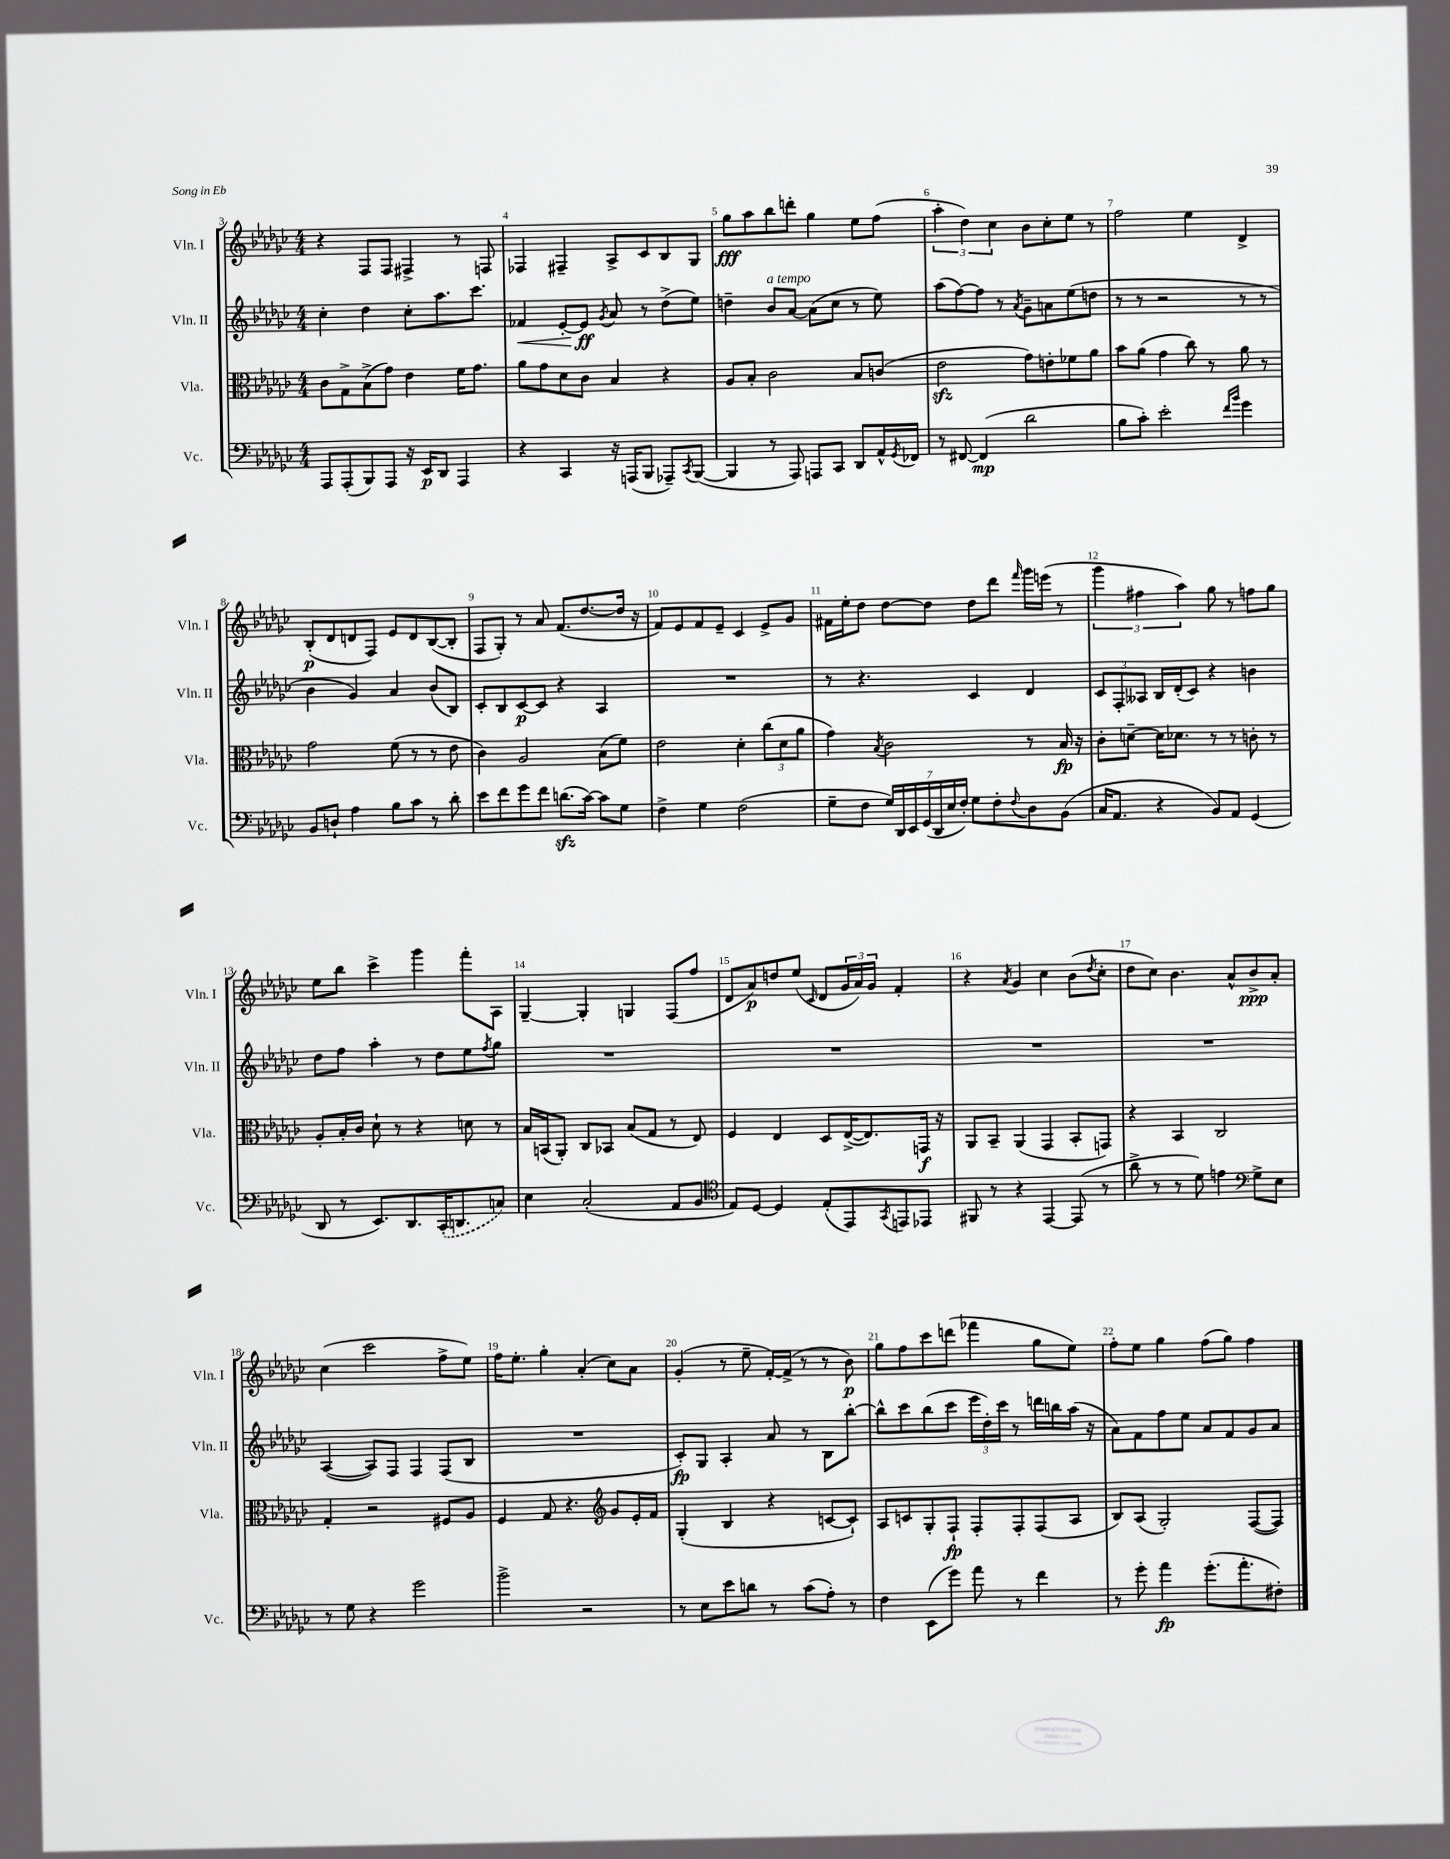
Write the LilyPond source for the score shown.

<<
\new StaffGroup <<
\new Staff = "s0" \with { instrumentName = "Vln. I" shortInstrumentName = "Vln. I" } {
    \clef treble \key ges \major \numericTimeSignature \time 4/4
    r4 f8 f8 fis4-> r8 f8 |
    fes4 fis4-- aes8-> ces'8 bes8 ges8 |
    ges''8\fff aes''8 bes''8 d'''8-. ges''4 ees''8 f''8( |
    \tuplet 3/2 { aes''4-. des''4) ces''4 } bes'8 ces''8-. ees''8 r8 |
    f''2 ees''4 des'4-> |
    bes8-.\p( des'8 d'8 f8) ees'8 d'8 bes8~( bes8-. |
    f8 ges8-.) r8 aes'8 f'8.( des''8.~ des''16 r16 |
    f'8) ees'8 f'8 ees'8-- ces'4 ees'8-> ges'8 |
    fis'16 ees''16-. des''8 des''8~ des''8 des''8 des'''8 \grace { f'''16 } ges'''16 e'''16( r8 |
    \tuplet 3/2 { ges'''4 fis''4 aes''4) } ges''8 r8 f''8 ges''8 |
    ees''8 bes''8 ces'''4-> ges'''4 f'''8-. aes8 |
    ges4~-- ges4-. g4 f8( f''8 |
    des'8 aes'8\p) d''8 ees''8( \grace { ces'16 } des'8 \tuplet 3/2 { ges'16 aes'16) ges'16 } f'4-. |
    r4 \acciaccatura { aes'8 } ges'4 ces''4 bes'8( \acciaccatura { des''8 } ces''8-. |
    des''8 ces''8) bes'4. aes'8-^ bes'8->\ppp aes'8-. |
    ces''4( ces'''2 f''8-> ees''8) |
    f''16 ees''8.-. ges''4-. aes'4-.( ces''8) aes'8 |
    ges'4-.( r8 ees''8-- f'16~-.) f'16->( r8 r8 bes'8\p) |
    ges''8 f''8 ces'''8 d'''8( fes'''4 ges''8 ees''8) |
    f''8-. ees''8 ges''4 f''8( ges''8) f''4 \bar "|." |
}
\new Staff = "s1" \with { instrumentName = "Vln. II" shortInstrumentName = "Vln. II" } {
    \clef treble \key ges \major \numericTimeSignature \time 4/4
    ces''4-. des''4 ces''8-. aes''8. ces'''8. |
    fes'4\< ees'8~-. ees'8\ff\! \acciaccatura { ges'8 } aes'8 r8 des''8->( ees''8) |
    d''4-- bes'8^\markup { \italic "a tempo" } aes'8~ aes'8( ces''8 r8 ees''8) |
    aes''8( f''8~) f''8 r8 \acciaccatura { aes'8 } ges'8-- a'8 ees''8( d''8 |
    r8 r8 r2 r8 r8 |
    bes'4 ges'4) aes'4 bes'8( bes8) |
    ces'8-. bes8 ces'8~\p ces'8 r4 aes4 |
    R1 |
    r8 r4. ces'4 des'4 |
    \tuplet 3/2 { ces'8 f8-. aeses8 } bes16 des'16-.( ces'8) r4 b'4 |
    des''8 f''8 aes''4-. r8 des''8 ees''8 \acciaccatura { f''8 } ges''8 |
    R1 |
    R1 |
    R1 |
    R1 |
    aes4~( aes8) f8 f4 f8( bes8 |
    R1 |
    ces'8-.\fp) ges8 aes4-. aes'8 r8 bes8 bes''8~-. |
    bes''8-^ ces'''8 bes''8( ces'''8 \tuplet 3/2 { ees'''16 des''16-.) ces'''16 } r8 d'''16 b''16 aes''16( r16 |
    aes'8) f'8 f''8 ees''8 aes'8 f'8 ges'8 aes'8 \bar "|." |
}
\new Staff = "s2" \with { instrumentName = "Vla." shortInstrumentName = "Vla." } {
    \clef alto \key ges \major \numericTimeSignature \time 4/4
    ces'8 ges8-> bes8->( ges'8) ees'4 f'16 ges'8. |
    aes'8 ges'8 des'8 ces'8 bes4 r4 |
    aes8 bes8-. ces'2 bes8 c'8( |
    ees'2\sfz ges'8) e'8-. fes'8 aes'8 |
    bes'8 aes'8( ges'4 ces''8) r8 aes'8 r8 |
    ges'2 f'8( r8 r8 ees'8 |
    ces'4) aes2 bes8( f'8) |
    ees'2 des'4-. \tuplet 3/2 { ces''8( des'8 aes'8 } |
    ges'4) \acciaccatura { bes8 } ces'2 r8 bes16\fp r16 |
    ces'8-. d'8~-- d'16 des'8. r8 r8 c'8-. r8 |
    aes8-. bes16-. ces'16 des'8-! r8 r4 d'8 r8 |
    bes16 b,16( aes,8-.) ces8 bes,8 bes8( ges8 r8 ees8) |
    f4 ees4 des8 ees16~->( ees8.) g,16\f r16 |
    aes,8 bes,8-- aes,4( ges,4 bes,8-. g,8) |
    r4 bes,4 ces2 |
    ges4-. r2 fis8 aes8 |
    f4 ges8 r4. \clef treble ges'8 ees'16-. f'16 |
    ges4-.( bes4 r4 c'8~ c'8-!) |
    aes8 c'8 ges8-. f8-!\fp f8-. f8-. f8( aes8 |
    bes8) aes8( ges2-.) f8~( f8) \bar "|." |
}
\new Staff = "s3" \with { instrumentName = "Vc." shortInstrumentName = "Vc." } {
    \clef bass \key ges \major \numericTimeSignature \time 4/4
    aes,,8 aes,,8-.( bes,,8) aes,,8 r16 ees,16\p des,8 aes,,4 |
    r4 ces,4 r16 a,,16( bes,,8 aes,,8--) \acciaccatura { ces,8 } bes,,8~( |
    bes,,4 r8 aes,,8) a,,8 ces,8 des,8 aes,16-^ \acciaccatura { ges,8 } fes,16 |
    r8 fis,8~ fis,4\mp( des'2 |
    bes8 ces'8-.) ees'2-. \grace { f'16 bes'16 } ges'4 |
    bes,8 d8-! aes4 bes8 ces'8 r8 des'8-. |
    ees'8 f'8 ges'8 f'8 d'8.\sfz( ces'16~) ces'8 ges8 |
    f4-> ges4 f2( |
    ges8-- f8 \tuplet 7/4 { ges16) des,16 ees,16 ges,16( des,16 ees16 f16-.) } ges8 f8-. \appoggiatura { f8 } des8 bes,8( |
    ces16 aes,8. r4 bes,8) aes,8 ges,4( |
    des,8 r8 ees,8.) des,8. \once \slurDashed ces,16-.( d,8. c8) |
    ees4 ces2-.( aes,8 bes,8 |
    \clef tenor ees8) des8~ des4 ees8-.( ees,8) \acciaccatura { ges,8 } e,8 ees,8 |
    fis,8 r8 r4 ees,4~ ees,8( r8 |
    aes'8-> r8 r8 des'8) e'4 \clef bass ges8-> ees8 |
    r8 ges8 r4 ges'2 |
    bes'2-> r2 |
    r8 ees8 ees'8 d'8 r8 ces'8( aes8-.) r8 |
    f4 ees,8( ges'8) aes'8 r8 f'4 |
    r8 ges'8-. aes'4\fp ges'8.-.( aes'8.-. fis8-.) \bar "|." |
}
>>
>>
\layout { \context { \Score currentBarNumber = #3 \override BarNumber.break-visibility = ##(#f #t #t) barNumberVisibility = #all-bar-numbers-visible } }
